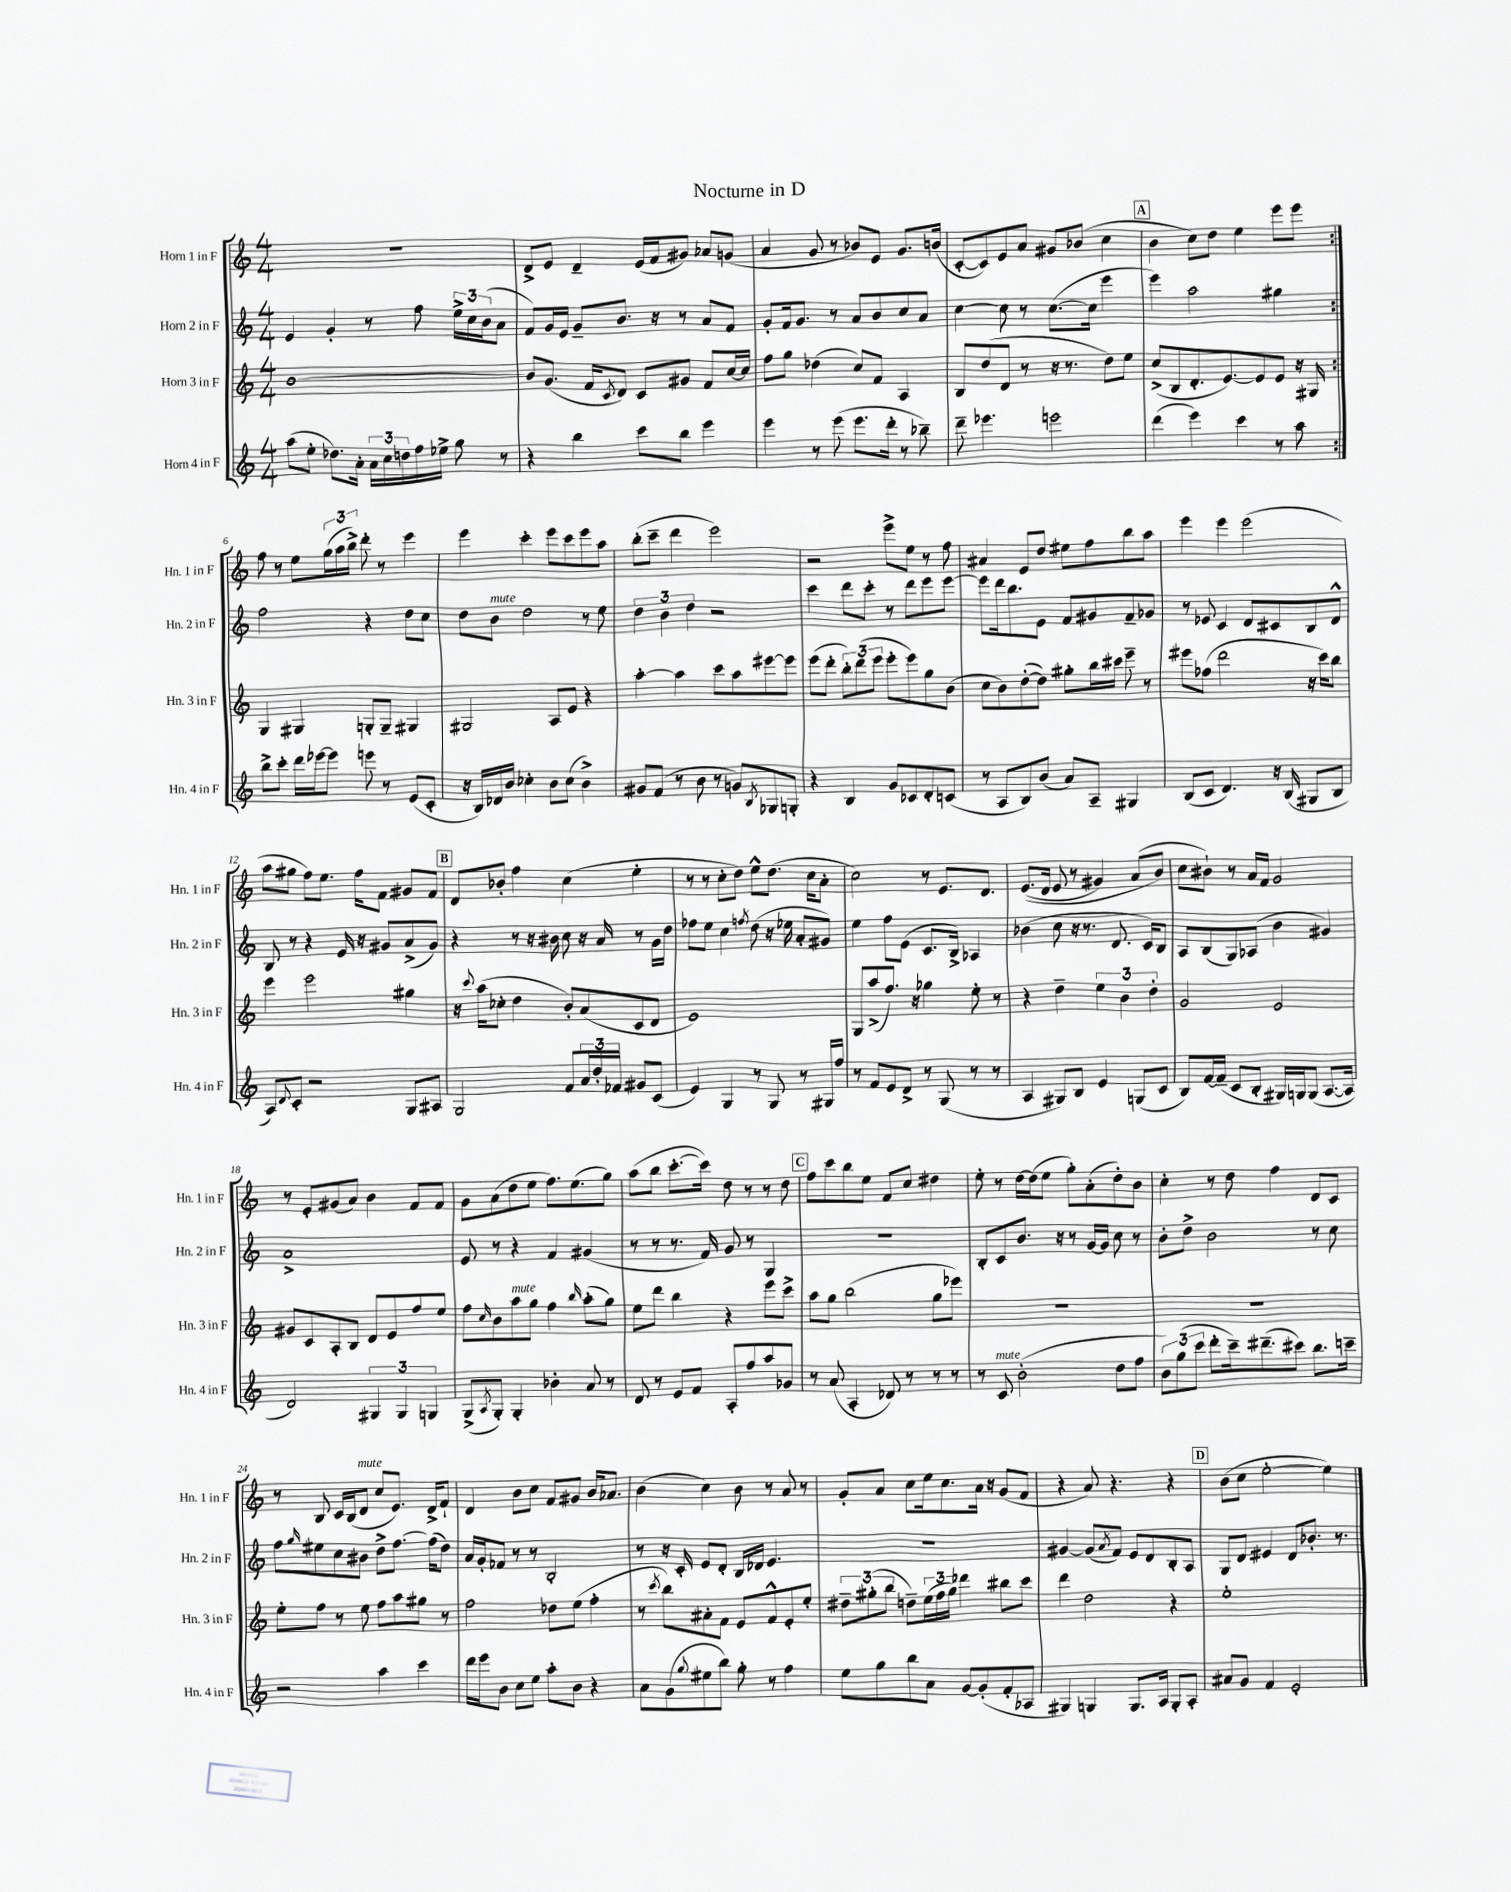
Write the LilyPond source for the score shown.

\header { title = "Nocturne in D" }
<<
\new StaffGroup <<
\new Staff = "s0" \with { instrumentName = "Horn 1 in F" shortInstrumentName = "Hn. 1 in F" } {
    \clef treble \key c \major \numericTimeSignature \time 4/4
    \repeat volta 2 { r1 |
    d'8-> e'8 d'4-- e'16( f'16 gis'8) aes'8 g'8( |
    a'4 g'8 r8 bes'8) e'8 g'8. b'16( |
    c'8~-. c'8) e'8 a'8 gis'8 bes'8( c''4 |
    \mark \markup { \box "A" } b'4 c''8) d''8 e''4 e'''8 e'''8 | }
    f''8 r8 e''8 \tuplet 3/2 { g''16( a''16 b''16->) } d'''8-. r8 e'''4 |
    e'''4 c'''4-. e'''8 c'''8 e'''8 a''8 |
    b''8-.( c'''8-- d'''4 e'''2) |
    r2 e'''8-> e''8 r8 f''8 |
    ais'4 e'8 d''8 eis''8 f''8 b''8 a''8 |
    e'''4 e'''4 e'''2( |
    a''8 gis''8 f''8) e''8. f''16 f'8 gis'8 f'8 |
    \mark \markup { \box "B" } d'8 bes'8-. f''4 c''4( e''4-. |
    r8 r8 c''8-. d''8) e''8-^ d''8.( c''16 a'8-. |
    c''2) r8 e'8. d'8. |
    e'8.(\( d'16 e'8 r8 gis'4) a'8( b'8\) |
    c''8 bis'8-!) r8 a'16 f'16 g'2 |
    r8 e'8-. gis'8( a'8) b'4 f'8 f'8 |
    g'8 a'8( d''8 e''8 f''8.) e''8.( g''8) |
    a''8( b''8 c'''8.~-. c'''16) d''8 r8 r8 d''8 |
    \mark \markup { \box "C" } f''8 c'''8 b''8 e''8 f'8 c''8 dis''4 |
    e''8-. r8 d''16~ d''16( e''8 g''8-.) a'8-.( d''8-.) b'8 |
    c''4-. r8 d''8 f''4 d'8 c'8 |
    r8 b8 c'16 b16( d'8^\markup { \italic "mute" } c''8 e'8.) d'16-> f'8-! |
    d'4 b'8 c''8 f'8 gis'8 b'16 aes'8. |
    b'4( c''4) b'8 r8 a'8 r8 |
    g'8-. a'8 c''8 e''16 c''8. a'16 r16 g'8( f'8 |
    r4 a'8) r4. r4 |
    \mark \markup { \box "D" } b'8( c''8 e''2~-. e''4) \bar "|." |
}
\new Staff = "s1" \with { instrumentName = "Horn 2 in F" shortInstrumentName = "Hn. 2 in F" } {
    \clef treble \key c \major \numericTimeSignature \time 4/4
    \repeat volta 2 { e'4 g'4-. r8 f''8 \tuplet 3/2 { e''16-> c''16 b'16( } a'8 |
    f'8) g'16 e'16 g'8-- b'8. r16 r8 a'8 f'8 |
    g'8-. f'16 g'8. r8 a'8 b'8 c''8 a'8 |
    c''4~ c''8 r8 c''8.~( c''16 e'''4 |
    \mark \markup { \box "A" } e'''4) a''2 gis''4 | }
    f''2 r4 d''8 c''8 |
    d''8 b'8^\markup { \italic "mute" } d''2 r8 e''8 |
    \tuplet 3/2 { d''4 b'4 d''4 } r2 |
    c'''4 d'''8 c'''8-. r8 d'''8 e'''8 e'''8~ |
    e'''8 d'''16 b''8. e'8 f'8 gis'8 f'8-- ges'8 |
    r8 ees'8 c'4 d'8 cis'8 b8 d'8-^ |
    b8 r8 r4 e'16 r16 gis'8 a'8->( gis'8) |
    \mark \markup { \box "B" } r4 r8 r16 bis'16 c''8 r16 a'16 r8 g'16 d''16 |
    fes''8 e''8 c''4 \acciaccatura { f''8 } d''8( r16 ees''16 a'8-. gis'8) |
    e''4 f''8 e'8( c'8. b16->) aes4 |
    bes'4( c''8 r16 r8. d'8. c'16) b8 |
    a8 b8( g8) aes8( b'4 gis'4) |
    a'1-> |
    e'8 r8 r4 f'4 gis'4( |
    r8 r8 r8. f'16) g'8 r8 g4 |
    \mark \markup { \box "C" } R1 |
    b8-. c'8 b'8. r16 r8 g'16~ g'16 c''8 r8 |
    b'8-. d''8-> b'2 r8 c''8 |
    f''8 \grace { g''16 } eis''8 c''8 bis'8 d''8-> f''8.~ f''16( d''8) |
    a'16 g'16-. fes'8 r8 r8 b2-. |
    r8 r16 c'16-. e'8 d'8-. b16 des'16 e'4. |
    R1 |
    gis'4~ gis'8( \acciaccatura { a'8 } f'8) e'8 d'8 b8-. a8 |
    \mark \markup { \box "D" } g8 d'8 eis'4 d'8 bes'8.-. r8. \bar "|." |
}
\new Staff = "s2" \with { instrumentName = "Horn 3 in F" shortInstrumentName = "Hn. 3 in F" } {
    \clef treble \key c \major \numericTimeSignature \time 4/4
    \repeat volta 2 { b'1~ |
    b'8 g'8.( f'16 \acciaccatura { c'8 } d'8) c'8 gis'8 f'8 c''16~ c''16 |
    f''8 g''8 des''4( c''8) f'8 a4 |
    b8 d''8( d'8 r8 r16 r8. d''8) e''8 |
    \mark \markup { \box "A" } c''8->( b8 d'8.-. e'8.~) e'8 e'8 r16 gis16 | }
    g4 gis4 g8-. g8-- gis4 |
    gis2 a8 e'8 r4 |
    a''4~-. a''4 c'''8 a''8 eis'''8~ eis'''8 |
    e'''8( d'''8-. \tuplet 3/2 { b''8-.) d'''8( e'''8 } e'''8-. e'''8) g''8 b'8( |
    c''8 b'8) d''8~-.( d''8) gis''8-. b''16 cis'''16 e'''8-- r8 |
    eis'''8 fes''8( d'''2 r16 c'''16) b''8 |
    e'''4 e'''2 gis''4 |
    \mark \markup { \box "B" } r16 \appoggiatura { c'''8 } a''16( ces''8-. d''4 b'8-.) a'8( c'8 d'8 |
    e'1) |
    g8 a''8->( f''8.) r16 ges''4 e''8-. r8 |
    r4 d''4-- \tuplet 3/2 { e''4 b'4 d''4-. } |
    g'2 e'2 |
    gis'8 c'8 a8-. b8 d'8 e'8 f''8 e''8 |
    f''8 \grace { c''16 } b'8 a''8^\markup { \italic "mute" } g''8 f''4 \grace { b''16 } a''8-.( g''8) |
    e''8 d'''8 b''4 r4 e'''8 c'''8-> |
    \mark \markup { \box "C" } a''8 g''8 b''2( g''8 ees'''8) |
    R1 |
    R1 |
    e''8-. f''8 r8 e''8 f''8 a''8 gis''8 r8 |
    f''2 des''8 e''8( f''4-. |
    r8 \acciaccatura { c'''8 } b''8) ais'8-. f'8 e'8 f'8-^ e'8-. e''8-. |
    \tuplet 3/2 { dis''8-- gis''8-.( b''8 } d''8--) \tuplet 3/2 { e''16( f''16 gis''16) } des'''4 bis''8 c'''8 |
    d'''4 d''2 r4 |
    \mark \markup { \box "D" } e''1-. \bar "|." |
}
\new Staff = "s3" \with { instrumentName = "Horn 4 in F" shortInstrumentName = "Hn. 4 in F" } {
    \clef treble \key c \major \numericTimeSignature \time 4/4
    \repeat volta 2 { a''8( e''8-. des''8.) a'16-. \tuplet 3/2 { a'16 c''16 d''16 } f''16 ees''16-> g''8 r8 |
    r4 b''4 c'''8 b''8 e'''4 |
    e'''4 r8 e'''8( e'''8. d'''16-. r8 bes''8--) |
    d'''8-- ees'''4. e'''2 |
    \mark \markup { \box "A" } d'''4( e'''4) c'''4 r8 a''8 | }
    b''8-> c'''8-. d'''16 ees'''16~ ees'''8 e'''8 r8 e'8( c'8-. |
    r16 b16) des'16 b'16 ces''4-. b'8 ces''8( b'4->) |
    gis'8 f'8( r8 b'8 r8 g'8) \acciaccatura { b8 } ges8 g8-. |
    r4 b4 g'8 ces'8 d'8-. c'8( |
    r8 a8 b8) b'8( a'8) a8-- gis4 |
    b8( c'8 d'4.) r16 b16( gis8 b8 |
    a8) \appoggiatura { d'8 } c'8-. r2 g8 ais8 |
    \mark \markup { \box "B" } g2 f'8 \tuplet 3/2 { a'16 d''16-. fes'16 } gis'8 c'8( |
    e'4) g4 r8 g8 r8 gis16 f''16 |
    r8 f'8 e'8 d'8-> r8 g8( r8 r8 |
    a4 gis8) b8 e'4 g8( c'8 |
    b8) f'16~ f'16--( c'8 b8-. gis16) g16 g8( a8.~ a16 |
    d'2) \tuplet 3/2 { gis4 gis4 g4 } |
    g8->( \acciaccatura { a8 } g8-.) g4-. bes'4-. a'8 r8 |
    d'8 r8 e'8 f'8 a8-. f''8 a''8 ges'8 |
    \mark \markup { \box "C" } r8 a'8( a4-. des'8) r8 r8 r8 |
    r8 c'8^\markup { \italic "mute" } b'2-.( d''8 f''8 |
    \tuplet 3/2 { b'8) g''8( c'''8 } d'''8-. c'''16--) dis'''8.--( cis'''8) b''8. c'''16-- |
    r2 a''4 c'''4 |
    d'''16 e'''16 b'8 c''8 e''8 a''8-. b'8 r4 |
    a'8 g'8( \appoggiatura { g''8 } eis''8 b''8) g''8-. r8 f''4 |
    e''8 g''8 b''8 a'8 g'8~ g'8-.( f'8-. aes8 |
    gis4) g4 g8. a16 g8-. a8-. |
    \mark \markup { \box "D" } ais'8 g'8 f'4 e'2-. \bar "|." |
}
>>
>>
